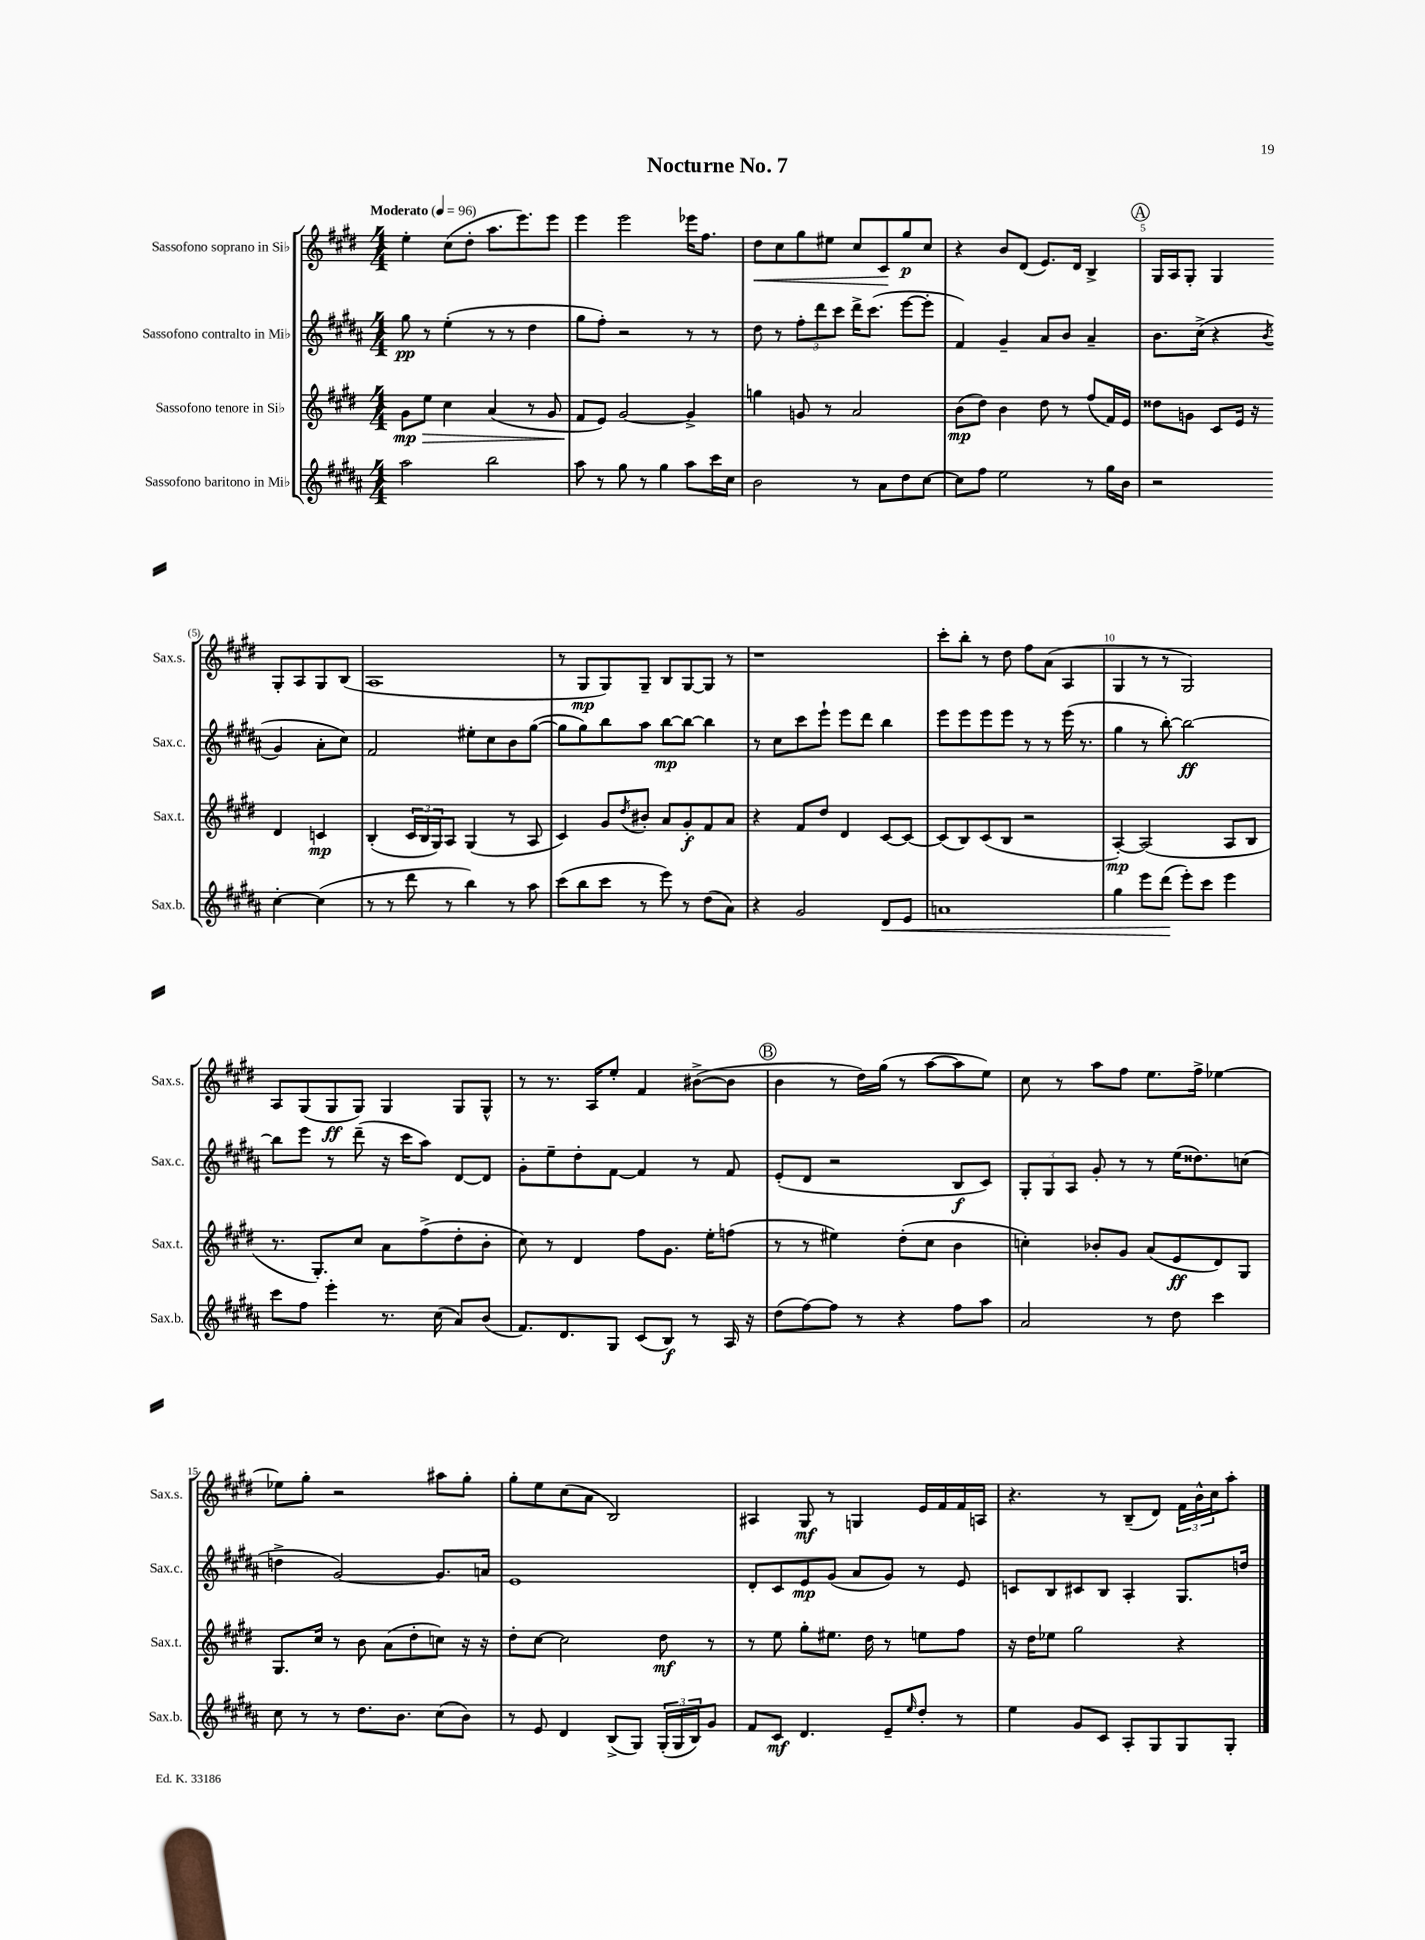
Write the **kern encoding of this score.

**kern	**dynam	**kern	**dynam	**kern	**dynam	**kern	**dynam
*part4	*part4	*part3	*part3	*part2	*part2	*part1	*part1
*staff4	*staff4	*staff3	*staff3	*staff2	*staff2	*staff1	*staff1
*I"Sassofono baritono in Mi♭	*	*I"Sassofono tenore in Si♭	*	*I"Sassofono contralto in Mi♭	*	*I"Sassofono soprano in Si♭	*
*I'Sax.b.	*	*I'Sax.t.	*	*I'Sax.c.	*	*I'Sax.s.	*
*clefG2	*	*clefG2	*	*clefG2	*	*clefG2	*
*k[f#c#g#d#a#]	*	*k[f#c#g#d#]	*	*k[f#c#g#d#a#]	*	*k[f#c#g#d#]	*
*M4/4	*	*M4/4	*	*M4/4	*	*M4/4	*
*MM96	*	*MM96	*	*MM96	*	*MM96	*
=1	=1	=1	=1	=1	=1	=1	=1
!	!	!	!	!	!	!LO:TX:a:B:t=Moderato	!
!	!	!	!LO:HP:b	!	!	!	!
2aa#\	.	8g#\L	> mp	8gg#\	pp	4ee'\	.
.	.	8ee\J	.	8r	.	.	.
.	.	4cc#\	.	(4ee'\	.	(8cc#\L	.
.	.	.	.	.	.	8dd#'\J	.
2bb\	.	(4a/	.	8r	.	8.aa\L	.
.	.	.	.	8r	.	.	.
.	.	.	.	.	.	8.eee\)	.
.	.	8r	.	4dd#\	.	.	.
.	.	8g#/	.	.	.	8eee\J	.
=2	=2	=2	=2	=2	=2	=2	=2
8aa#\	.	8f#/L	.	8gg#\L	.	4eee\	.
8r	.	8e/J)	]	8ff#'\J)	.	.	.
8gg#\	.	[2g#/	.	2r	.	2eee\	.
8r	.	.	.	.	.	.	.
4gg#\	.	.	.	.	.	.	.
8aa#\L	.	4g#^/]	.	8r	.	16eee-X\KL	.
.	.	.	.	.	.	8.ff#\J	.
16ccc#\L	.	.	.	8r	.	.	.
16cc#\JJ	.	.	.	.	.	.	.
=3	=3	=3	=3	=3	=3	=3	=3
!	!	!	!	!	!	!	!LO:HP:b
2b\	.	4ggn\	.	8dd#\	.	8dd#\L	<
.	.	.	.	8r	.	8cc#\	.
.	.	8gn/	.	12ff#'\L	.	8gg#\	.
.	.	.	.	12ddd#\	.	.	.
.	.	8r	.	.	.	8ee#X\J	.
.	.	.	.	12ccc#\J	.	.	.
8r	.	2a/	.	16ddd#^\KL	.	8cc#/L	.
.	.	.	.	(8.ccc#\J	.	.	.
8a#\L	.	.	.	.	.	8c#/	.
8dd#\	.	.	.	[8eee\L	.	8gg#/	[ p
[8cc#\J	.	.	.	8eee'\J]	.	8cc#/J	.
=4	=4	=4	=4	=4	=4	=4	=4
8cc#\L]	.	(8b\L	mp	4f#/)	.	4r	.
8ff#\J	.	8dd#\J)	.	.	.	.	.
2ee\	.	4b\	.	4g#~/	.	8b/L	.
.	.	.	.	.	.	(8d#/J	.
.	.	8dd#\	.	8a#/L	.	8.e/L)	.
.	.	8r	.	8b/J	.	.	.
.	.	.	.	.	.	16d#/Jk	.
8r	.	(8ff#/L	.	4a#~/	.	4B^/	.
16gg#\LL	.	16f#/L)	.	.	.	.	.
16b\JJ	.	16e/JJ	.	.	.	.	.
!!LO:REH:place=s1:t=A
=5	=5	=5	=5	=5	=5	=5	=5
2r	.	8dd##X\L	.	8.b\L	.	16G#/LL	.
.	.	.	.	.	.	16A/J	.
.	.	8gn\J	.	.	.	8G#'/J	.
.	.	.	.	(16cc#^\Jk	.	.	.
.	.	8c#/L	.	4r	.	4G#/	.
.	.	16e/Jk	.	.	.	.	.
.	.	16r	.	.	.	.	.
.	.	.	.	8qb/	.	.	.
[4cc#'\	.	4d#/	.	4g#/	.	8G#'/L	.
.	.	.	.	.	.	8A/	.
(4cc#\]	.	4cn/	mp	8a#'\L	.	8G#/	.
.	.	.	.	8cc#\J)	.	(8B/J	.
!!LO:LB:g=z
=6	=6	=6	=6	=6	=6	=6	=6
8r	.	(4B'/	.	2f#/	.	1A	.
8r	.	.	.	.	.	.	.
8ddd#\	.	24c#/LL	.	.	.	.	.
.	.	24B/	.	.	.	.	.
.	.	24G#/J)	.	.	.	.	.
8r	.	8A/J	.	.	.	.	.
4bb\)	.	(4G#/	.	8ee#X'\L	.	.	.
.	.	.	.	8cc#\	.	.	.
8r	.	8r	.	8b\	.	.	.
8aa#\	.	8A/	.	([8gg#\J	.	.	.
=7	=7	=7	=7	=7	=7	=7	=7
(8ccc#\L	.	4c#/)	.	8gg#\L]	.	8r	.
8bb\	.	.	.	8gg#\)	.	8G#/L	mp
8ccc#\J	.	8g#/L	.	8bb\	.	8G#/)	.
.	.	8qdd#/	.	.	.	.	.
8r	.	8b#X'/J	.	8aa#\J	.	8G#~/J	.
8eee\)	.	8a/L	.	[8bb\L	mp	8B/L	.
8r	.	8g#'/	f	8bb\J_	.	[8G#/	.
(8dd#\L	.	8f#/	.	4bb\]	.	8G#/J]	.
8a#\J)	.	8a/J	.	.	.	8r	.
=8	=8	=8	=8	=8	=8	=8	=8
4r	.	4r	.	8r	.	1r	.
.	.	.	.	8cc#\L	.	.	.
2g#/	.	8f#/L	.	8ccc#\	.	.	.
.	.	8dd#/J	.	8eee`\J	.	.	.
.	.	4d#/	.	8eee\L	.	.	.
.	.	.	.	8ddd#\J	.	.	.
!	!LO:HP:b	!	!	!	!	!	!
8d#/L	<	[8c#/L	.	4bb\	.	.	.
8e/J	.	8c#/J_	.	.	.	.	.
=9	=9	=9	=9	=9	=9	=9	=9
1an	.	(8c#/L]	.	8eee\L	.	8ccc#'\L	.
.	.	8B/)	.	8eee\	.	8bb'\J	.
.	.	(8c#/	.	8eee\	.	8r	.
.	.	8B/J	.	8eee\J	.	8dd#\	.
.	.	2r	.	8r	.	8ff#\L	.
.	.	.	.	8r	.	(8a\J	.
.	.	.	.	(16eee\	.	4A/	.
.	.	.	.	8.r	.	.	.
=10	=10	=10	=10	=10	=10	=10	=10
4gg#\	.	[4A'/)	mp	4gg#\	.	4G#/	.
8eee\L	.	(2A/]	.	8r	.	8r	.
(8ddd#\J	.	.	.	[8bb'\)	.	8r	.
8eee'\L)	[	.	.	2bb\_	ff	2G#/)	.
8ccc#\J	.	.	.	.	.	.	.
4eee\	.	8A/L	.	.	.	.	.
.	.	8B/J	.	.	.	.	.
!!LO:LB:g=z
=11	=11	=11	=11	=11	=11	=11	=11
8ccc#\L	.	8.r	.	8bb\L]	.	8A/L	.
8ff#\J	.	.	.	8eee\J	.	(8G#/	.
.	.	8.G#'/L)	.	.	.	.	.
4eee'\	.	.	.	8r	.	8G#/	ff
.	.	8cc#/J	.	(8ddd#~\	.	8G#/J)	.
8.r	.	8a\L	.	16r	.	4G#/	.
.	.	.	.	16ccc#\KL	.	.	.
.	.	(8ff#^\	.	8aa#\J)	.	.	.
(16cc#\	.	.	.	.	.	.	.
8a#/L)	.	8dd#'\	.	[8d#/L	.	8G#/L	.
(8b/J	.	8b'\J	.	8d#/J]	.	8G#^^/J	.
=12	=12	=12	=12	=12	=12	=12	=12
8.f#/L)	.	8cc#\)	.	8g#'\L	.	8r	.
.	.	8r	.	8ee~\	.	8.r	.
8.d#/	.	.	.	.	.	.	.
.	.	4d#/	.	8dd#'\	.	.	.
.	.	.	.	.	.	16A/KL	.
8G#/J	.	.	.	[8f#\J	.	8ee'/J	.
(8c#/L	.	8ff#\L	.	4f#/]	.	4f#/	.
8B/J)	f	8.g#\J	.	.	.	.	.
8r	.	.	.	8r	.	([8b#X^\L	.
.	.	16ee'\KL	.	.	.	.	.
16A#/	.	(8ffn\J	.	8f#/	.	8b#\J]	.
16r	.	.	.	.	.	.	.
!!LO:REH:place=s1:t=B
=13	=13	=13	=13	=13	=13	=13	=13
(8dd#\L	.	8r	.	(8e'/L	.	4b\	.
[8ff#\)	.	8r	.	8d#/J	.	.	.
8ff#\J]	.	4ee#X\)	.	2r	.	8r	.
8r	.	.	.	.	.	16dd#\LL)	.
.	.	.	.	.	.	(16gg#\JJ	.
4r	.	(8dd#'\L	.	.	.	8r	.
.	.	8cc#\J	.	.	.	[8aa\L	.
8ff#\L	.	4b\	.	8B/L	f	8aa\]	.
8aa#\J	.	.	.	8c#/J)	.	8ee\J)	.
=14	=14	=14	=14	=14	=14	=14	=14
2a#/	.	4ccn'\)	.	12G#'/L	.	8cc#\	.
.	.	.	.	12G#/	.	.	.
.	.	.	.	.	.	8r	.
.	.	.	.	12A#/J	.	.	.
.	.	8b-X'/L	.	8g#'/	.	8aa\L	.
.	.	8g#/J	.	8r	.	8ff#\J	.
8r	.	(8a/L	.	8r	.	8.ee\L	.
8dd#\	.	8e/	ff	(16ee\KL	.	.	.
.	.	.	.	8.dd##X\)	.	16ff#^\Jk	.
4ccc#\	.	8d#/)	.	.	.	[4ee-X\	.
.	.	8G#/J	.	(8ccn\J	.	.	.
!!LO:LB:g=z
=15	=15	=15	=15	=15	=15	=15	=15
8cc#\	.	8.G#/L	.	4ddn^\	.	8ee-X\L]	.
8r	.	.	.	.	.	8gg#'\J	.
.	.	16cc#/Jk	.	.	.	.	.
8r	.	8r	.	[2g#/)	.	2r	.
8.dd#\L	.	8b\	.	.	.	.	.
.	.	(8a\L	.	.	.	.	.
8.b\J	.	.	.	.	.	.	.
.	.	8dd#'\	.	.	.	.	.
(8cc#\L	.	8ccn\J)	.	8.g#/L]	.	8aa#X\L	.
8b\J)	.	16r	.	.	.	8gg#'\J	.
.	.	16r	.	16an/Jk	.	.	.
=16	=16	=16	=16	=16	=16	=16	=16
8r	.	8dd#'\L	.	1e	.	8gg#'\L	.
8e/	.	[8cc#\J	.	.	.	8ee\	.
4d#/	.	2cc#\]	.	.	.	(8cc#\	.
.	.	.	.	.	.	8a\J	.
(8B^/L	.	.	.	.	.	2B/)	.
8G#/J)	.	.	.	.	.	.	.
(24G#'/LL	.	8dd#\	mf	.	.	.	.
24G#/	.	.	.	.	.	.	.
24B/J)	.	.	.	.	.	.	.
8g#/J	.	8r	.	.	.	.	.
=17	=17	=17	=17	=17	=17	=17	=17
8f#/L	.	8r	.	8d#'/L	.	4A#X/	.
8c#/J	mf	8ee\	.	8c#/	.	.	.
4.d#/	.	8gg#'\L	.	8e/	mp	8G#/	mf
.	.	8.ee#X\J	.	(8g#/J	.	8r	.
.	.	.	.	8a#/L	.	4Gn/	.
.	.	16dd#\	.	.	.	.	.
8e~/L	.	8r	.	8g#/J)	.	.	.
16qqee/	.	.	.	.	.	.	.
8dd#'/J	.	8een\L	.	8r	.	16e/LL	.
.	.	.	.	.	.	16f#/	.
8r	.	8ff#\J	.	8e/	.	16f#/	.
.	.	.	.	.	.	16An/JJ	.
=18	=18	=18	=18	=18	=18	=18	=18
4ee\	.	16r	.	8cn/L	.	4.r	.
.	.	16dd#\KL	.	.	.	.	.
.	.	8ee-X\J	.	8B/	.	.	.
8g#/L	.	2gg#\	.	8c#X/	.	.	.
8c#/J	.	.	.	8B/J	.	8r	.
8A#'/L	.	.	.	4A#'/	.	(8B~/L	.
8G#/	.	.	.	.	.	8d#/J)	.
8G#/	.	4r	.	8.G#/L	.	24f#\LL	.
.	.	.	.	.	.	24b^^\	.
.	.	.	.	.	.	24cc#\J	.
8G#'/J	.	.	.	.	.	8aa'\J	.
.	.	.	.	16ddn/Jk	.	.	.
==	==	==	==	==	==	==	==
*-	*-	*-	*-	*-	*-	*-	*-
